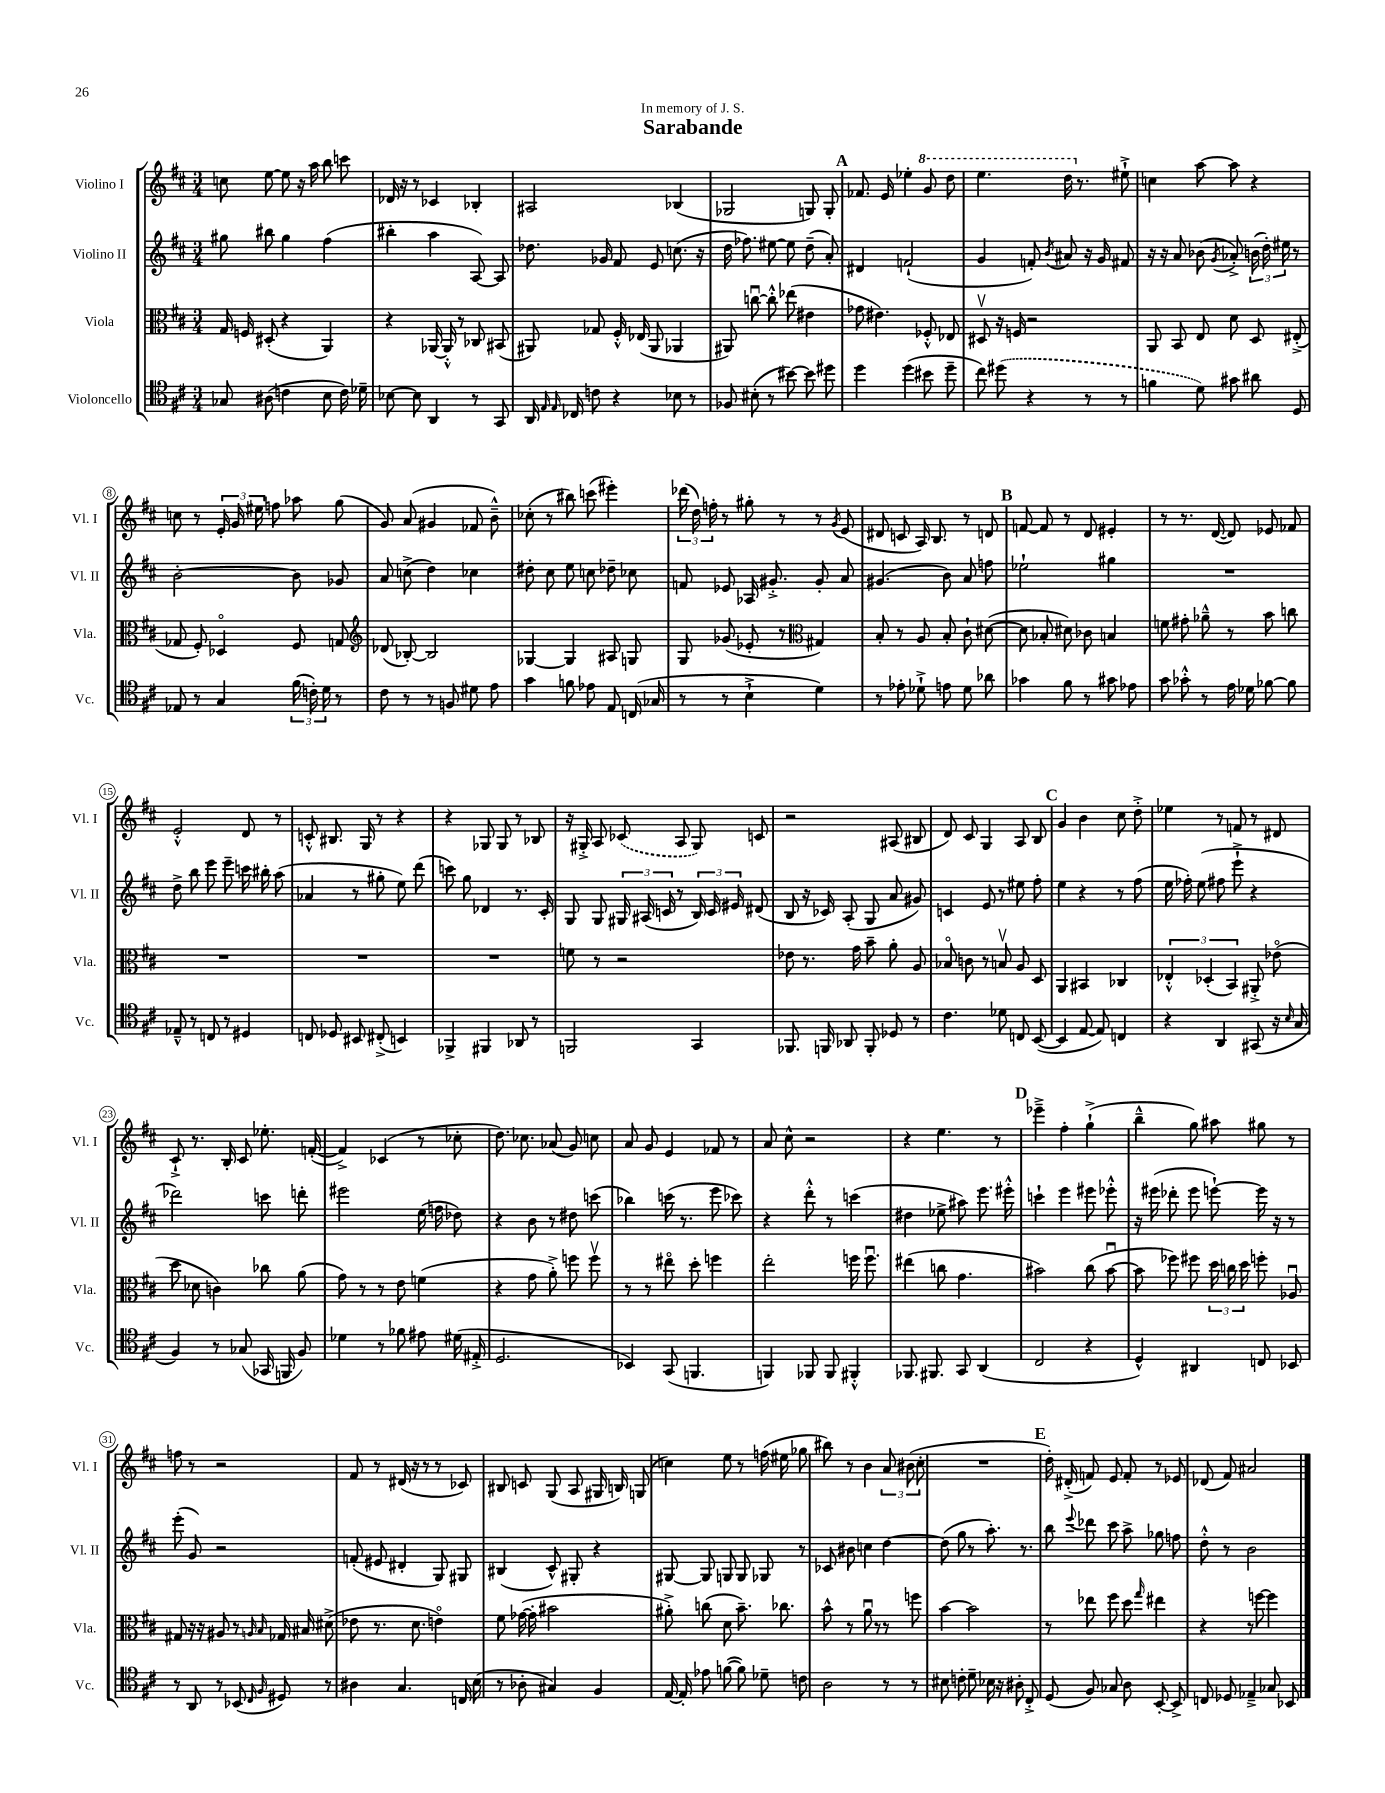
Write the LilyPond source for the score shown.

\header { title = "Sarabande" dedication = "In memory of J. S." }
<<
\new StaffGroup <<
\new Staff = "s0" \with { instrumentName = "Violino I" shortInstrumentName = "Vl. I" } {
    \clef treble \key d \major \numericTimeSignature \time 3/4
    \autoBeamOff c''8 e''8~ e''8 r16 a''16 b''8 c'''8 |
    des'16 r16 r8 ces'4 bes4-. |
    ais2 bes4( |
    ges2 g8) g8-. |
    \mark \markup { \bold "A" } fes'8. e'16 ees''4-. \ottava #1 g''8 d'''8 |
    e'''4. d'''16 \ottava #0 r8. eis''8-!-> |
    c''4 a''8~ a''8 r4 |
    c''8 r8 \tuplet 3/2 { e'16-. g'16 eis''16 } f''8 aes''8 g''8( |
    g'8) a'8( gis'4 fes'8 b'8---^) |
    ces''8-.( r8 bis''8) c'''8( eis'''4-.) |
    \tuplet 3/2 { des'''16( d''16) f''16-. } r8 gis''8-. r8 r8 \acciaccatura { g'8 } e'8( |
    dis'8 c'8 a16) b8. r8 d'8 |
    \mark \markup { \bold "B" } f'8~ f'8 r8 d'8 eis'4-. |
    r8 r8. d'16~( d'8) ees'8 fes'8 |
    e'2-.-^ d'8 r8 |
    c'8-.-^ bis8. g16 r8 r4 |
    r4 ges8 ges8 r8 bes8 |
    r16 gis16-.-> a8 \once \slurDashed ces'8( a8 gis8) c'8 |
    r2 ais8( bis8 |
    d'8) cis'8 g4 a8 b8 |
    \mark \markup { \bold "C" } g'4 b'4 cis''8 d''8-.-> |
    ees''4 r8 f'8 r8 dis'8 |
    cis'8-!-> r8. b16-. cis'8 ees''8.-. f'16~-.( |
    f'4->) ces'4( r8 ces''8-. |
    d''8.) ces''8. aes'8( g'8) c''8 |
    a'8 g'8 e'4 fes'8 r8 |
    a'8 cis''8-^ r2 |
    r4 e''4. r8 |
    \mark \markup { \bold "D" } ees'''4---> fis''4-. g''4-!->( |
    b''4---^ g''8) ais''8 gis''8 r8 |
    f''8 r8 r2 |
    fis'8 r8 dis'16( r16 r8 r8 ces'8) |
    bis8 c'8 g8( a8 gis16 b16) g8( |
    c''4) e''8 r8 f''16( eis''16 ges''8 |
    bis''8) r8 b'4 \tuplet 3/2 { a'8 bis'8( cis''8-. } |
    R2. |
    \mark \markup { \bold "E" } d''16-.) dis'16-.->( f'8) e'8 f'8-. r8 ees'8 |
    des'8( fis'8) ais'2 \bar "|." |
}
\new Staff = "s1" \with { instrumentName = "Violino II" shortInstrumentName = "Vl. II" } {
    \clef treble \key d \major \numericTimeSignature \time 3/4
    \autoBeamOff gis''8 bis''8 gis''4 fis''4( |
    bis''4-. a''4 a8~) a8 |
    des''8. ges'16 fis'8 e'8 c''8.( r16 |
    d''16 fes''8.) eis''8~ eis''8 d''8--( a'8-.) |
    \mark \markup { \bold "A" } dis'4 f'2-!( |
    g'4 f'8-.) \acciaccatura { b'8 } ais'8 r16 g'16 fis'8 |
    r16 r16 a'8 bes'8( \acciaccatura { g'8 } aes'8-.->) \tuplet 3/2 { b'16( d''16-.) eis''16 } r8 |
    b'2~-. b'8 ges'8 |
    a'8 c''8->( d''4) ces''4 |
    dis''8-. cis''8 e''8 c''8 des''8-- ces''8 |
    f'8 ees'8 aes16 gis'8.-.-> gis'8-. a'8 |
    gis'4.( b'8) a'8 f''8 |
    \mark \markup { \bold "B" } ees''2-! gis''4 |
    R2. |
    d''8-> b''8 e'''8 e'''8-- c'''16 bis''16-. a''8( |
    aes'4 r8 gis''8-. e''8) d'''8( |
    c'''8) g''8 des'4 r8. cis'16-. |
    g8 g8 \tuplet 3/2 { gis16 ais16( c'16 } r8 \tuplet 3/2 { b16) c'16 eis'16 } dis'8( |
    b8 r16 ces'16) a8-.( g8 a'8 gis'8) |
    c'4 e'8 r8 eis''8 fis''8-. |
    \mark \markup { \bold "C" } e''4 r4 r8 fis''8( |
    e''16 fes''16-.) e''8( fis''8 e'''8-!-> r4 |
    des'''2) c'''8 d'''8-. |
    eis'''2 e''16( f''16 des''8) |
    r4 b'8 r8 dis''8 c'''8( |
    bes''4) c'''16( r8. e'''8 ces'''8) |
    r4 d'''8-.-^ r8 c'''4( |
    dis''4 ees''8-> ais''8) e'''8. eis'''16-.-^ |
    \mark \markup { \bold "D" } c'''4-! e'''4 eis'''8 ees'''8-.-^ |
    r16 eis'''16( des'''8-. eis'''8 e'''8~-!) e'''16 r16 r8 |
    e'''8-.( g'8) r2 |
    f'8-.( eis'8 dis'4-. g8) gis8 |
    bis4( cis'8-^) gis8-. r4 |
    gis8~ gis8 g8 g8 ges8 r8 |
    ces'8 bis'8 c''4 d''4~ |
    d''8( g''8 r8 a''8.-.) r8. |
    \mark \markup { \bold "E" } b''8 \appoggiatura { e'''8 } des'''8 cis'''8 a''8-> ges''8 f''8 |
    d''8-.-^ r8 b'2 \bar "|." |
}
\new Staff = "s2" \with { instrumentName = "Viola" shortInstrumentName = "Vla." } {
    \clef alto \key d \major \numericTimeSignature \time 3/4
    \autoBeamOff g16 f16 dis8-.( r4 a,4) |
    r4 aes,16~ aes,16-.-^ r8 ces8 bis,8( |
    ais,8) ges8 fis16-.-^ ees16( ais,8 aes,4 |
    ais,8) c''8~\downbow c''8-.-^ ees''8( eis'4 |
    \mark \markup { \bold "A" } ges'8 eis'4.) fes8-.-^ ees8 |
    dis8\upbow r16 f16 r2 |
    a,8 b,8 e8 d'8 d8 eis8-.->( |
    ges8 fis8-.) des4\flageolet fis8 g8 |
    \clef treble des'8( bes8~-.) bes2 |
    ges4~ ges4 ais8 g8 |
    g8 ges'8( ees'8-. r8 \clef alto gis4) |
    b8-. r8 a8 b8-. cis'8-! dis'8~( |
    \mark \markup { \bold "B" } dis'8 bes8-. dis'8) ces'8 b4 |
    f'8 gis'8-. aes'8---^ r8 b'8 c''8 |
    R2. |
    R2. |
    R2. |
    f'8 r8 r2 |
    ees'8 r8. g'16 b'8-- a'8-. a8 |
    bes8\flageolet c'8 r8 b8\upbow a8 d8 |
    \mark \markup { \bold "C" } a,4 bis,4 ces4 |
    \tuplet 3/2 { ees4-.-^ des4-.( b,4) } ais,8-.-> ees'8\flageolet( |
    d''8 des'8 c'4) ces''8 a'8( |
    g'8) r8 r8 e'8 f'4( |
    r4 g'8 a'8-.->) f''8 f''8\upbow |
    r8 r8 eis''8\flageolet d''8-. f''4 |
    e''2-. f''16 f''8.\downbow |
    eis''4( c''8 g'4. |
    \mark \markup { \bold "D" } bis'2) cis''8( bis'8~\downbow |
    bis'8 fes''8) fis''8 \tuplet 3/2 { d''16 c''16 d''16 } f''8-. aes8\downbow |
    gis8 r16 r16 ais8 r8 \grace { a16 b16 } ges16 bis16 dis'8->( |
    ees'8 r8. d'8. e'4\flageolet) |
    fis'8 ges'16~( ges'16-. bis'2 |
    ais'8-.->) c''8( d'8 b'8.--) ces''8. |
    b'8-^ r8 a'8\downbow r8 r8 f''8 |
    b'4~ b'2 |
    \mark \markup { \bold "E" } r8 ees''8 fis''8 d''8 \grace { g''16 } eis''4 |
    r4 r8 f''8~ f''4 \bar "|." |
}
\new Staff = "s3" \with { instrumentName = "Violoncello" shortInstrumentName = "Vc." } {
    \clef tenor \key d \major \numericTimeSignature \time 3/4
    \autoBeamOff ges8 ais8( c'4 b8 c'16) des'16-- |
    bes8~ bes8 a,4 r8 g,8 |
    a,16 \grace { e16 e16 } ces16 c'8 r4 bes8 r8 |
    fes8 bis8-.( r8 bis'8~) bis'8 dis''8 |
    \mark \markup { \bold "A" } d''4 d''4( bis'8 d''8-- |
    cis''8) \once \slurDashed dis''8( r4 r8 r8 |
    f'4 d'8) gis'8 ais'8 d8 |
    ees8 r8 g4 \tuplet 3/2 { fis'16( c'16-.) d'16 } r8 |
    cis'8 r8 r8 f8 dis'8 e'8 |
    g'4 f'8 ees'8 e8 c16( ges16 |
    r8 r8 b4-!-> d'4) |
    r8 ees'8-. des'8-!-> e'8 des'8 aes'8 |
    \mark \markup { \bold "B" } ges'4 fis'8 r8 gis'8 ees'8 |
    g'8 ges'8-.-^ r8 e'16 des'16 fes'8~ fes'8 |
    ees8---^ r8 c8 r8 dis4 |
    c8 des8 bis,8 cis8-.->( b,4) |
    fes,4-> fis,4 aes,8 r8 |
    f,2 g,4 |
    fes,8. f,16 aes,8 f,8-. des8 r8 |
    cis'4. des'8 c8 b,8~( |
    \mark \markup { \bold "C" } b,4 e8~ e8) c4 |
    r4 a,4 gis,8( r16 \grace { b16 } g16 |
    fis4) r8 ges8( ges,16 f,16 fis8) |
    des'4 r8 fes'8 eis'8 dis'16( eis16-.-> |
    d2. |
    bes,4) g,8( f,4. |
    f,4) fes,8 fes,8 fis,4-.-^ |
    fes,8. fis,8. g,8 a,4( |
    \mark \markup { \bold "D" } cis2 r4 |
    d4-^) ais,4 c8 bes,8 |
    r8 a,8 r8 bes,8( \grace { cis16 fis16 } dis8) r8 |
    ais4 g4. c16 b16( |
    r8 aes8-. gis4) fis4 |
    e16~ e16-. ees'8 f'8~( f'8) des'8-- c'8 |
    a2 r8 r8 |
    bis8 c'8-. d'8-- bes16 r16 ais8-. cis8-.-> |
    \mark \markup { \bold "E" } d8( fis8) ges8 a8 b,8~-. b,8-> |
    c8 des8 ees4---> ges8 bes,8 \bar "|." |
}
>>
>>
\layout { \context { \Score \override BarNumber.stencil = #(make-stencil-circler 0.1 0.3 ly:text-interface::print) } }
